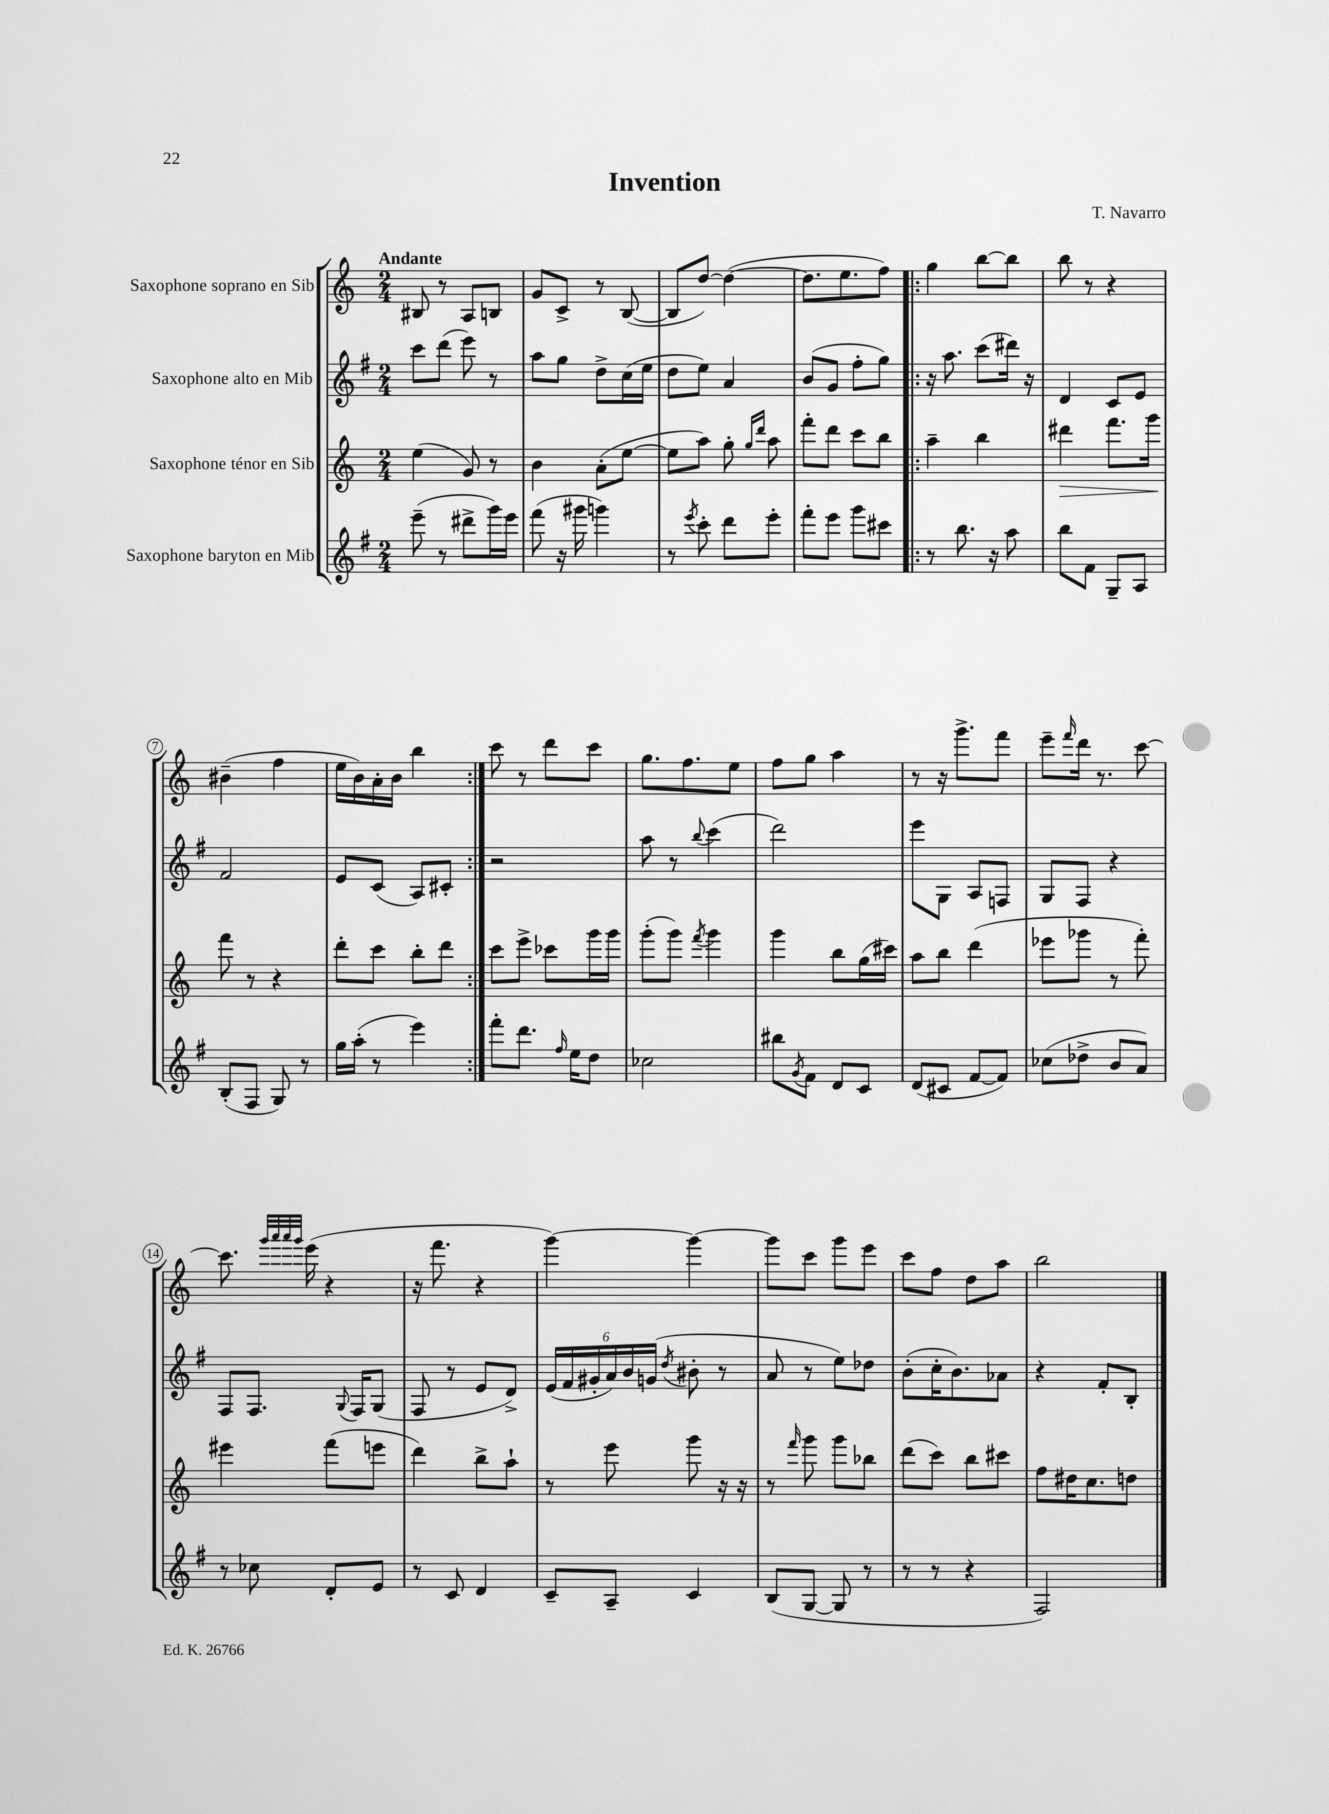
\header { title = "Invention" composer = "T. Navarro" }
<<
\new StaffGroup <<
\new Staff = "s0" \with { instrumentName = "Saxophone soprano en Sib" } {
    \clef treble \key c \major \numericTimeSignature \time 2/4 \tempo "Andante"
    bis8 r8 a8 b8 |
    g'8 c'8-> r8 b8~( |
    b8 d''8~) d''4~( |
    d''8. e''8. f''8) |
    \repeat volta 2 { g''4 b''8~ b''8 |
    b''8 r8 r4 |
    bis'4--( f''4 |
    e''16 b'16) a'16-. b'16 b''4 | }
    c'''8 r8 d'''8 c'''8 |
    g''8. f''8. e''8 |
    f''8 g''8 a''4 |
    r8 r16 g'''8.-> f'''8 |
    e'''8-- \grace { f'''16 } d'''16 r8. c'''8~ |
    c'''8. \grace { g'''32 a'''32 a'''32 g'''32 } e'''16( r4 |
    r16 f'''8. r4 |
    g'''4~) g'''4~ |
    g'''8 c'''8 g'''8 e'''8 |
    c'''8 f''8 d''8 a''8 |
    b''2 \bar "|." |
}
\new Staff = "s1" \with { instrumentName = "Saxophone alto en Mib" } {
    \clef treble \key g \major \numericTimeSignature \time 2/4
    c'''8 d'''8( e'''8) r8 |
    a''8 g''8 d''8-> c''16( e''16 |
    d''8 e''8) a'4 |
    b'8( g'8 fis''8-. g''8) |
    \repeat volta 2 { r16 a''8. c'''8( dis'''16) r16 |
    d'4 c'8 e'8 |
    fis'2 |
    e'8 c'8( a8) cis'8-. | }
    r2 |
    a''8 r8 \appoggiatura { b''8 } c'''4( |
    d'''2) |
    e'''8 g8 a8 f8 |
    g8 fis8 r4 |
    fis8 fis8. \appoggiatura { g8 } fis16 g8( |
    fis8 r8 e'8 d'8->) |
    \tuplet 6/4 { e'16( fis'16 gis'16-. a'16) b'16 g'16( } \acciaccatura { d''8 } bis'8-. r8 |
    a'8 r8 e''8) des''8 |
    b'8-.( c''16-. b'8.) aes'8 |
    r4 fis'8-. b8-. \bar "|." |
}
\new Staff = "s2" \with { instrumentName = "Saxophone ténor en Sib" } {
    \clef treble \key c \major \numericTimeSignature \time 2/4
    e''4( g'8) r8 |
    b'4 a'8-.( e''8~ |
    e''8 a''8) g''8-. \grace { g''16 d'''16 } a''8 |
    f'''8-. d'''8 c'''8 b''8 |
    \repeat volta 2 { a''4-- b''4 |
    dis'''4\> f'''8. g'''16\! |
    f'''8 r8 r4 |
    d'''8-. c'''8 b''8-. d'''8 | }
    c'''8 e'''8-> ces'''8 g'''16 g'''16 |
    g'''8-.( g'''8) \acciaccatura { f'''8 } g'''4 |
    g'''4 b''8 g''16( cis'''16) |
    a''8 b''8 d'''4( |
    ees'''8 ges'''8 r8 f'''8-.) |
    eis'''4 f'''8( e'''8 |
    d'''4) b''8-> a''8-! |
    r8 e'''8 g'''8 r16 r16 |
    r8 \grace { f'''16 } g'''8 g'''8 bes''8 |
    d'''8( c'''8) b''8 cis'''8 |
    f''8 dis''16 c''8. d''8 \bar "|." |
}
\new Staff = "s3" \with { instrumentName = "Saxophone baryton en Mib" } {
    \clef treble \key g \major \numericTimeSignature \time 2/4
    e'''8--( r8 dis'''8-> g'''16) e'''16 |
    fis'''8( r16 gis'''16 g'''4) |
    r8 \acciaccatura { e'''8 } c'''8-. d'''8 e'''8-. |
    fis'''8-. e'''8 g'''8 cis'''8 |
    \repeat volta 2 { r8 b''8. r16 a''8 |
    b''8 fis'8 g8-- a8 |
    b8-.( fis8 g8) r8 |
    g''16 a''16-.( r8 e'''4) | }
    fis'''8-. d'''8. \grace { fis''16 } e''16 d''8 |
    ces''2 |
    bis''8 \acciaccatura { g'8 } fis'8 d'8 c'8 |
    d'8( cis'8 fis'8~ fis'8) |
    ces''8( des''8-> b'8 a'8) |
    r8 ces''8 d'8-. e'8 |
    r8 c'8 d'4 |
    c'8-- a8-- c'4 |
    b8( g8~ g8 r8 |
    r8 r8 r4 |
    fis2) \bar "|." |
}
>>
>>
\layout { \context { \Score \override BarNumber.stencil = #(make-stencil-circler 0.1 0.3 ly:text-interface::print) } }
